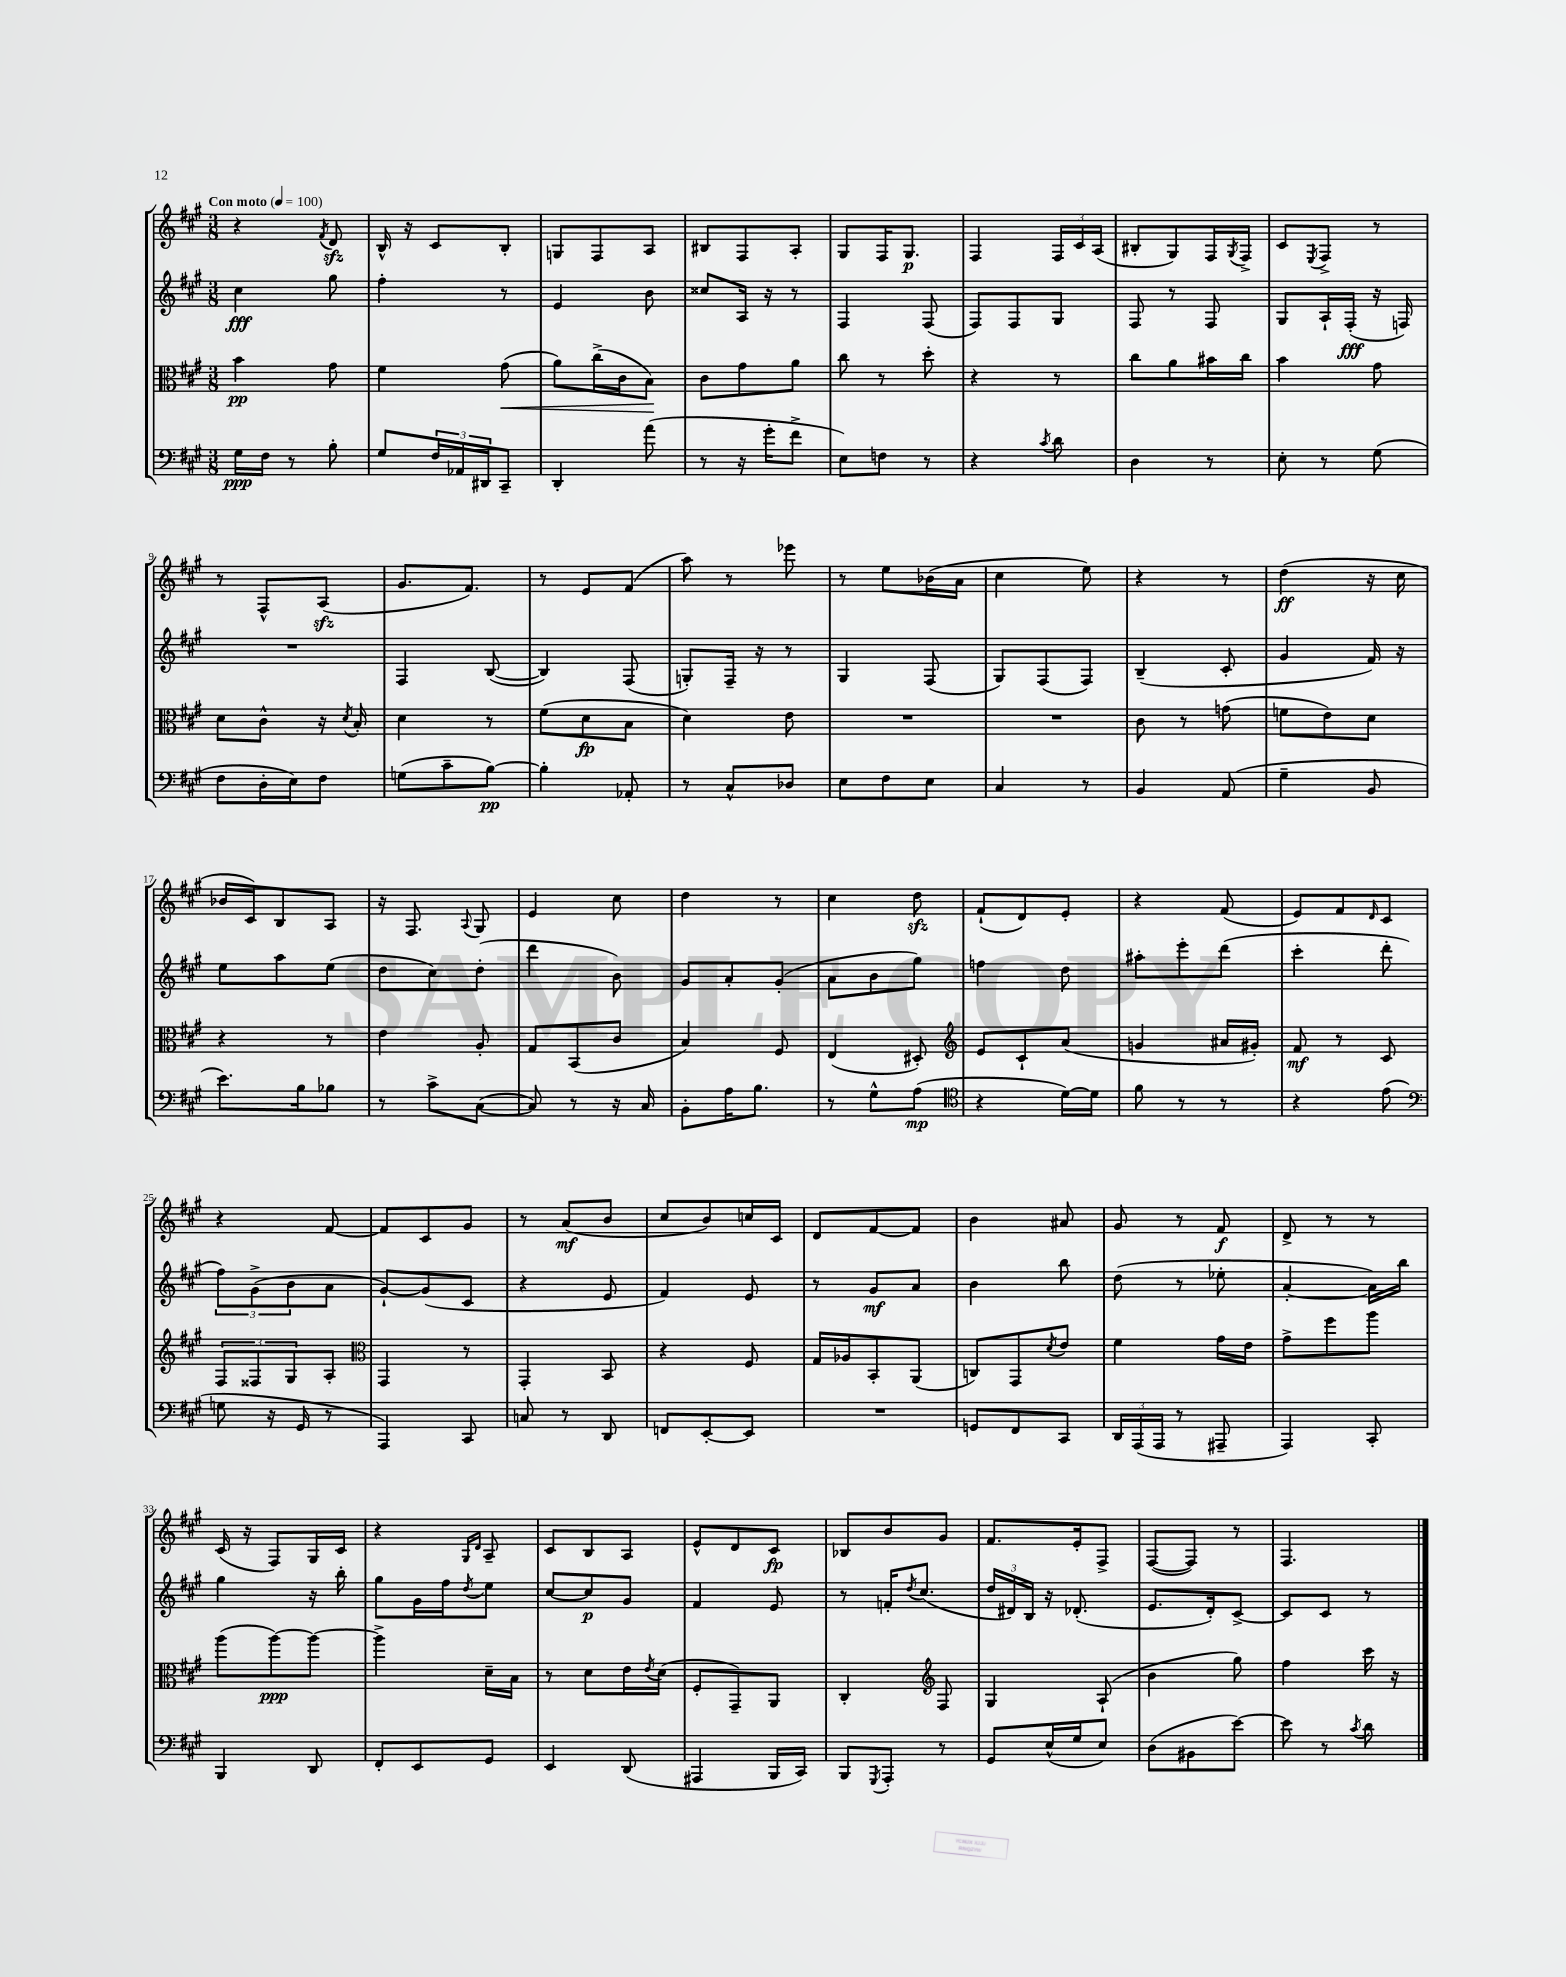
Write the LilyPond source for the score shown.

<<
\new StaffGroup <<
\new Staff = "s0" {
    \clef treble \key a \major \numericTimeSignature \time 3/8 \tempo "Con moto" 4 = 100
    r4 \acciaccatura { fis'8 } d'8\sfz |
    b16-^ r16 cis'8 b8-. |
    g8 fis8 a8 |
    bis8 fis8 a8-. |
    gis8 fis16 gis8.\p |
    fis4 \tuplet 3/2 { fis16 cis'16 a16( } |
    bis8-. gis8) fis16 \acciaccatura { gis8 } fis16-> |
    cis'8 \acciaccatura { e8 } fis8-> r8 |
    r8 fis8-^ a8\sfz( |
    gis'8. fis'8.) |
    r8 e'8 fis'8( |
    a''8) r8 ees'''8 |
    r8 e''8 bes'16( a'16 |
    cis''4 e''8) |
    r4 r8 |
    d''4\ff( r16 cis''16 |
    bes'16 cis'16) b8 a8 |
    r16 fis8. \appoggiatura { a8 } gis8 |
    e'4 cis''8 |
    d''4 r8 |
    cis''4 d''8\sfz |
    fis'8-!( d'8) e'8-. |
    r4 fis'8( |
    e'8) fis'8 \grace { d'16 } cis'8 |
    r4 fis'8~ |
    fis'8 cis'8 gis'8 |
    r8 a'8\mf( b'8 |
    cis''8 b'8) c''16 cis'16 |
    d'8 fis'8~ fis'8 |
    b'4 ais'8 |
    gis'8 r8 fis'8\f |
    d'8-> r8 r8 |
    cis'16( r16 fis8) gis16 cis'16 |
    r4 \grace { gis16 d'16 } a8-- |
    cis'8 b8 a8 |
    e'8-^ d'8 cis'8\fp |
    bes8 b'8 gis'8 |
    fis'8. e'16-. fis8-> |
    fis8~( fis8) r8 |
    fis4. \bar "|." |
}
\new Staff = "s1" {
    \clef treble \key a \major \numericTimeSignature \time 3/8
    cis''4\fff gis''8 |
    fis''4-. r8 |
    e'4 b'8 |
    cisis''8 a16 r16 r8 |
    fis4 fis8( |
    fis8) fis8 gis8 |
    fis8 r8 fis8 |
    gis8 a16-! fis16-.\fff( r16 f16) |
    R4. |
    fis4 b8~( |
    b4) fis8( |
    g8-.) fis16-- r16 r8 |
    gis4 fis8( |
    gis8) fis8( fis8) |
    b4--( cis'8-. |
    gis'4 fis'16) r16 |
    e''8 a''8 e''8( |
    d''8 cis''8) d''8-.( |
    d'''4 b'8) |
    gis'8 a'8-. gis'8-.( |
    a'8 b'8 gis''8) |
    f''4 d''8 |
    ais''8-. e'''8-. d'''8( |
    cis'''4-. d'''8-. |
    \tuplet 3/2 { fis''8) gis'8->( b'8 } a'8 |
    gis'8~-!) gis'8( cis'8 |
    r4 e'8 |
    fis'4) e'8 |
    r8 gis'8\mf a'8 |
    b'4 b''8 |
    d''8( r8 ees''8-. |
    a'4~-. a'16) b''16 |
    gis''4 r16 b''16-. |
    gis''8 gis'16 fis''16 \acciaccatura { d''8 } e''8 |
    cis''8~ cis''8\p gis'8 |
    fis'4 e'8 |
    r8 f'16-. \acciaccatura { d''8 } cis''8.( |
    \tuplet 3/2 { d''16 dis'16) b16 } r16 des'8.-.( |
    e'8. d'16-.) cis'8~-> |
    cis'8 cis'8 r8 \bar "|." |
}
\new Staff = "s2" {
    \clef alto \key a \major \numericTimeSignature \time 3/8
    b'4\pp gis'8 |
    fis'4 gis'8\<( |
    a'8) cis''16->( cis'16 b8\!) |
    cis'8 gis'8 a'8 |
    cis''8 r8 d''8-. |
    r4 r8 |
    cis''8 a'8 bis'16 cis''16 |
    b'4 gis'8 |
    d'8 cis'8-^ r16 \acciaccatura { d'8 } b16-. |
    d'4 r8 |
    fis'8( d'8\fp b8 |
    d'4) e'8 |
    R4. |
    R4. |
    cis'8 r8 g'8( |
    f'8 e'8) d'8 |
    r4 r8 |
    e'4 a8-. |
    gis8 b,8( cis'8 |
    b4) fis8 |
    e4( dis8-.) |
    \clef treble e'8 cis'8-! a'8( |
    g'4 ais'16 gis'16-.) |
    fis'8\mf r8 cis'8 |
    \tuplet 3/2 { fis8 fisis8 gis8 } a8-. |
    \clef alto gis,4 r8 |
    gis,4-. b,8 |
    r4 fis8 |
    gis16 aes16 b,8-. a,8( |
    c8) gis,8 \acciaccatura { d'8 } e'8 |
    fis'4 gis'16 e'16 |
    gis'8-> fis''8 a''8 |
    a''8( a''8~\ppp) a''8~ |
    a''4-> d'16-- b16 |
    r8 d'8 e'16 \acciaccatura { e'8 } d'16( |
    fis8-. gis,8--) a,8 |
    cis4-. \clef treble fis8 |
    gis4 a8-!( |
    b'4 gis''8) |
    fis''4 cis'''16 r16 \bar "|." |
}
\new Staff = "s3" {
    \clef bass \key a \major \numericTimeSignature \time 3/8
    gis16\ppp fis16 r8 b8-. |
    gis8 \tuplet 3/2 { fis16 aes,16 dis,16 } cis,8-- |
    d,4-. a'8( |
    r8 r16 gis'16-. fis'8-> |
    e8) f8 r8 |
    r4 \acciaccatura { cis'8 } d'8 |
    d4 r8 |
    e8-. r8 gis8( |
    fis8 d16-. e16) fis8 |
    g8( cis'8-- b8~\pp) |
    b4-. aes,8-. |
    r8 cis8-^ des8 |
    e8 fis8 e8 |
    cis4 r8 |
    b,4 a,8( |
    gis4-- b,8 |
    e'8.) b16 bes8 |
    r8 cis'8-> cis8~( |
    cis8) r8 r16 cis16 |
    b,8-. a16 b8. |
    r8 gis8-^ a8\mp( |
    \clef tenor r4 d'16~) d'16 |
    fis'8 r8 r8 |
    r4 e'8( |
    \clef bass g8 r16 gis,16 r8 |
    a,,4) cis,8 |
    c8 r8 d,8 |
    f,8 e,8~-. e,8 |
    R4. |
    g,8 fis,8 cis,8 |
    \tuplet 3/2 { d,16 a,,16( a,,16 } r8 ais,,8-- |
    a,,4) cis,8-. |
    b,,4 d,8 |
    fis,8-. e,8 gis,8 |
    e,4 d,8( |
    ais,,4 b,,16 cis,16) |
    b,,8 \acciaccatura { gis,,8 } a,,8-. r8 |
    gis,8 e16-^( gis16 e8) |
    d8( bis,8 e'8~) |
    e'8 r8 \acciaccatura { cis'8 } d'8 \bar "|." |
}
>>
>>
